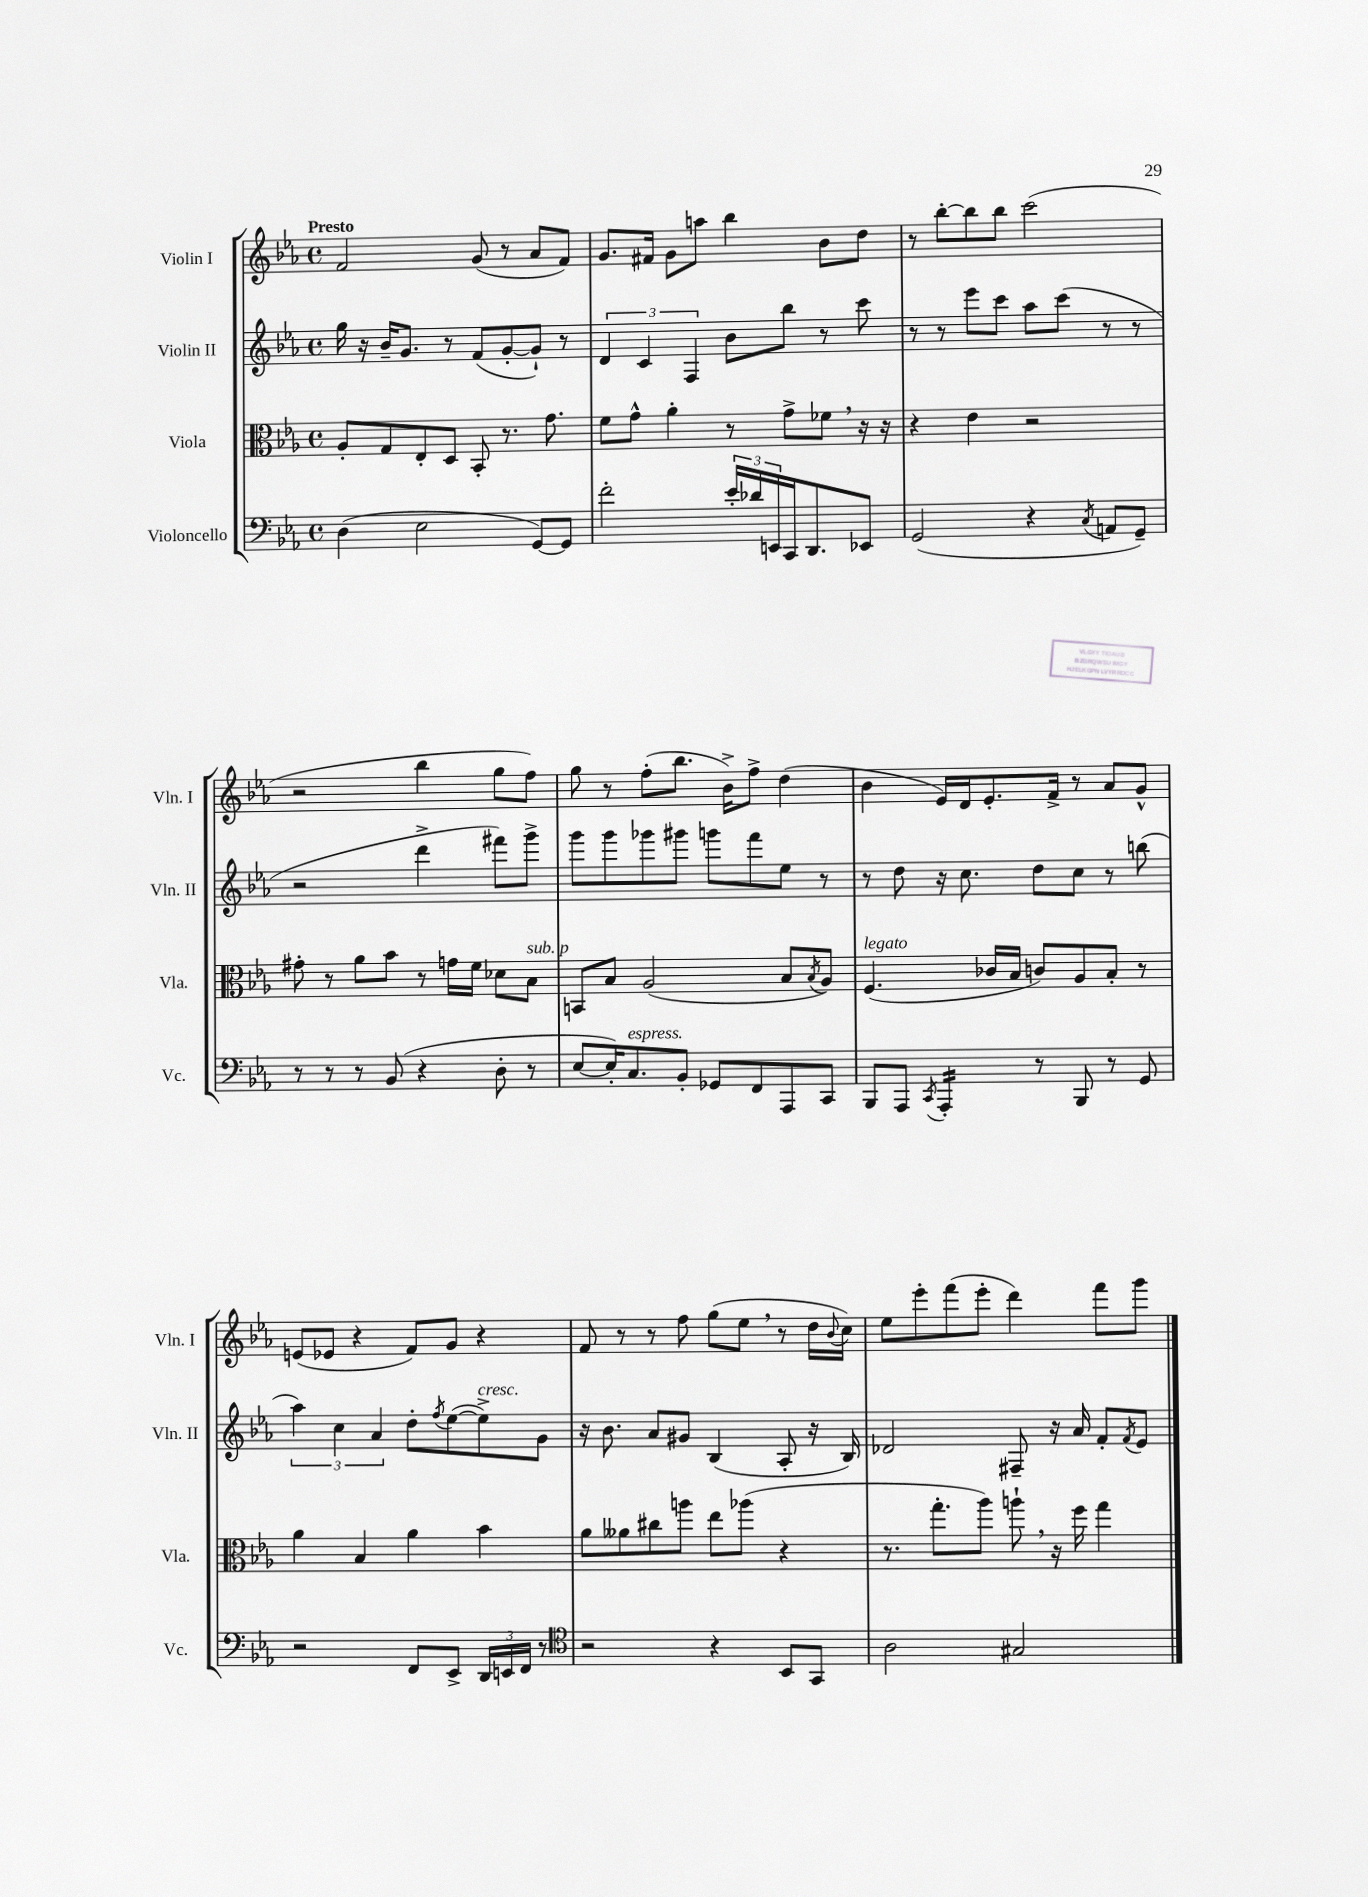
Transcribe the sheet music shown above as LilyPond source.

<<
\new StaffGroup <<
\new Staff = "s0" \with { instrumentName = "Violin I" shortInstrumentName = "Vln. I" } {
    \clef treble \key ees \major \defaultTimeSignature \time 4/4 \tempo "Presto"
    f'2 g'8( r8 aes'8 f'8) |
    g'8. fis'16 g'8 a''8 bes''4 bes'8 d''8 |
    r8 bes''8~-. bes''8 bes''8 c'''2( |
    r2 bes''4 g''8 f''8) |
    g''8 r8 f''8-.( bes''8. bes'16->) f''8-> d''4( |
    bes'4 ees'16) d'16 ees'8.-. f'16-> r8 aes'8 g'8-^ |
    e'8( ees'8 r4 f'8) g'8 r4 |
    f'8 r8 r8 f''8 g''8( ees''8 \breathe r8 d''16 \appoggiatura { bes'8 } c''16) |
    ees''8 ees'''8-. f'''8( ees'''8-. d'''4) f'''8 g'''8 \bar "|." |
}
\new Staff = "s1" \with { instrumentName = "Violin II" shortInstrumentName = "Vln. II" } {
    \clef treble \key ees \major \defaultTimeSignature \time 4/4
    g''16 r16 bes'16-- g'8. r8 f'8( g'8~-. g'8-!) r8 |
    \tuplet 3/2 { d'4 c'4 f4 } bes'8 bes''8 r8 c'''8 |
    r8 r8 ees'''8 c'''8 aes''8 c'''8( r8 r8 |
    r2 d'''4-> fis'''8) g'''8-> |
    g'''8 g'''8 ges'''8 gis'''8 g'''8 f'''8 ees''8 r8 |
    r8 d''8 r16 c''8. d''8 c''8 r8 b''8( |
    \tuplet 3/2 { aes''4) c''4 aes'4 } d''8-. \acciaccatura { f''8 } ees''8~( ees''8->^\markup { \italic "cresc." }) g'8 |
    r16 bes'8. aes'8 gis'8 bes4( aes8-. r16 bes16) |
    des'2 fis8-- r16 aes'16 f'8-. \acciaccatura { f'8 } ees'8 \bar "|." |
}
\new Staff = "s2" \with { instrumentName = "Viola" shortInstrumentName = "Vla." } {
    \clef alto \key ees \major \defaultTimeSignature \time 4/4
    aes8-. g8 ees8-. d8 bes,8-. r8. g'8. |
    f'8 g'8-^ aes'4-. r8 g'8-> fes'8 \breathe r16 r16 |
    r4 ees'4 r2 |
    gis'8-. r8 aes'8 bes'8 r8 g'16 f'16 des'8 bes8^\markup { \italic "sub. p" } |
    b,8 bes8 aes2( bes8 \acciaccatura { bes8 } aes8) |
    f4.^\markup { \italic "legato" }( ces'16 bes16 c'8) aes8 bes8-. r8 |
    aes'4 bes4 aes'4 bes'4 |
    aes'8 aeses'8 cis''8 a''8 ees''8 aes''8( r4 |
    r8. g''8.-. aes''8) a''8-! \breathe r16 f''16 g''4 \bar "|." |
}
\new Staff = "s3" \with { instrumentName = "Violoncello" shortInstrumentName = "Vc." } {
    \clef bass \key ees \major \defaultTimeSignature \time 4/4
    d4( ees2 g,8~) g,8 |
    f'2-. \tuplet 3/2 { ees'16-. des'16 e,16 } c,16 d,8. ees,8 |
    g,2( r4 \acciaccatura { c8 } a,8 g,8--) |
    r8 r8 r8 bes,8( r4 d8-. r8 |
    ees8~ ees16-.) c8.^\markup { \italic "espress." } bes,8-. ges,8 f,8 aes,,8 c,8 |
    bes,,8 aes,,8 \acciaccatura { c,8 } aes,,4:16-. r8 bes,,8 r8 g,8 |
    r2 f,8 ees,8-> \tuplet 3/2 { d,16 e,16 f,16 } r8 |
    \clef tenor r2 r4 bes,8 g,8 |
    aes2 gis2 \bar "|." |
}
>>
>>
\layout { \context { \Score \remove "Bar_number_engraver" } }
